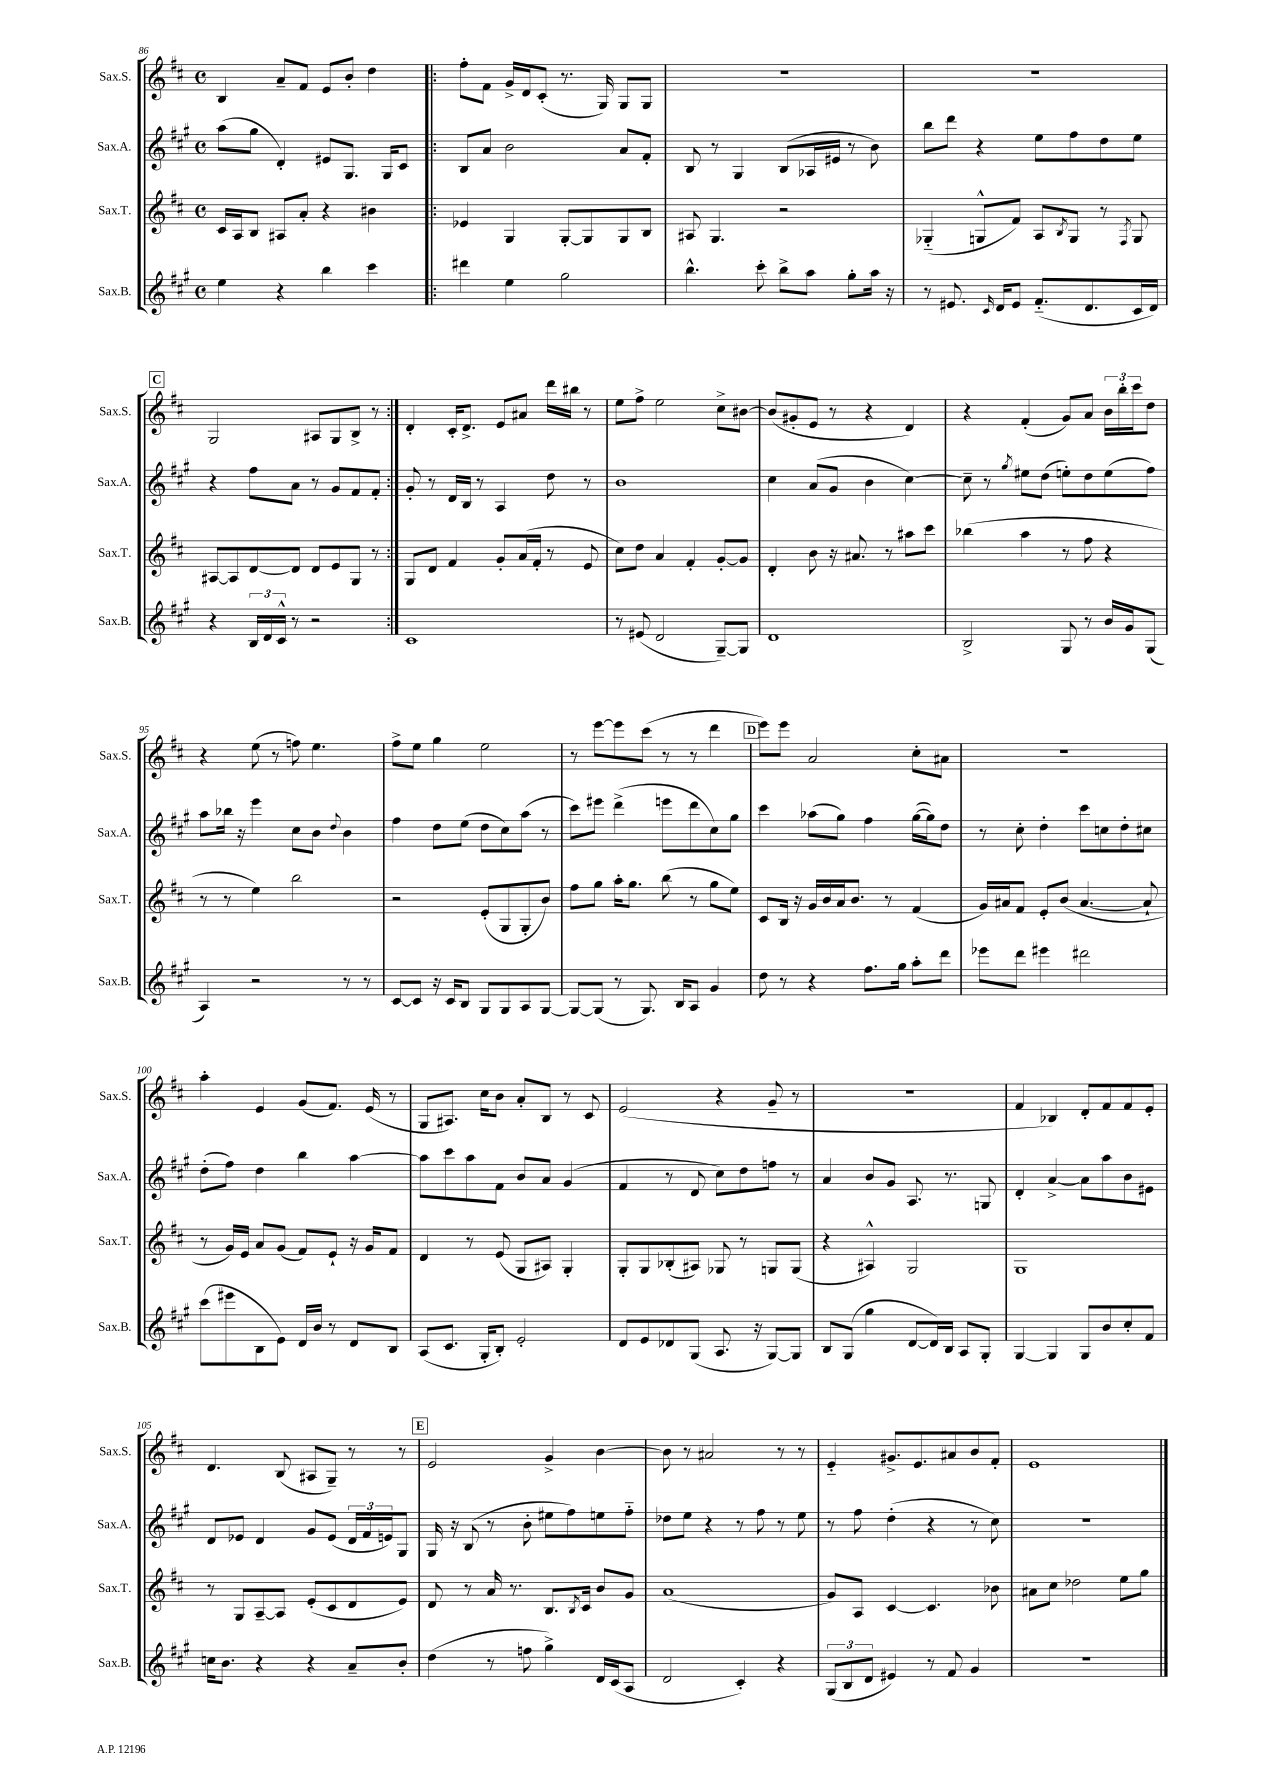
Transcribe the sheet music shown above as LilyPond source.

<<
\new StaffGroup <<
\new Staff = "s0" \with { instrumentName = "Sax.S." shortInstrumentName = "Sax.S." } {
    \clef treble \key d \major \defaultTimeSignature \time 4/4
    b4 a'8-- fis'8 e'8 b'8-. d''4 |
    \repeat volta 2 { fis''8-. fis'8 g'16-> d'16 cis'8-.( r8. g16) g8 g8 |
    R1 |
    R1 |
    \mark \markup { \box "C" } g2 ais8 g8 b8-> r8 | }
    d'4-. cis'16-. d'8.-> e'8 ais'8 d'''16 bis''16 r8 |
    e''8 fis''8-> e''2 cis''8-> bis'8~ |
    bis'8( gis'8-. e'8 r8 r4 d'4) |
    r4 fis'4-.( g'8) a'8 \tuplet 3/2 { b'16 b''16-. cis'''16 } d''8 |
    r4 e''8( r8 f''8) e''4. |
    fis''8-> e''8 g''4 e''2 |
    r8 e'''8~ e'''8 cis'''8( r8 r8 d'''4 |
    \mark \markup { \box "D" } e'''8) e'''8 a'2 cis''8-. ais'8 |
    R1 |
    a''4-. e'4 g'8( fis'8.) e'16( r8 |
    g8 ais8.) cis''16 b'8 a'8-. b8 r8 cis'8 |
    e'2( r4 g'8-- r8 |
    R1 |
    fis'4 bes4) d'8-. fis'8 fis'8 e'8-. |
    d'4. b8( ais8 g8--) r8 r8 |
    \mark \markup { \box "E" } e'2 g'4-> b'4~ |
    b'8 r8 ais'2 r8 r8 |
    e'4-_ gis'8.-> e'8. ais'8 b'8 fis'8-. |
    e'1 \bar "|." |
}
\new Staff = "s1" \with { instrumentName = "Sax.A." shortInstrumentName = "Sax.A." } {
    \clef treble \key a \major \defaultTimeSignature \time 4/4
    a''8( gis''8 d'4-.) eis'8 gis8. gis16 cis'8 |
    \repeat volta 2 { b8 a'8 b'2 a'8 fis'8-. |
    b8 r8 gis4 b8( aes16 eis'16 r8 b'8) |
    b''8 d'''8 r4 e''8 fis''8 d''8 e''8 |
    \mark \markup { \box "C" } r4 fis''8 a'8 r8 gis'8 fis'8 fis'8-. | }
    gis'8-. r8 d'16 b16 r8 a4 d''8 r8 |
    b'1 |
    cis''4 a'8( gis'8 b'4 cis''4~) |
    cis''8-- r8 \acciaccatura { gis''8 } eis''8 d''8( e''8-.) d''8 e''8( fis''8) |
    a''8 bes''16 r16 e'''4 cis''8 b'8 \appoggiatura { d''8 } b'4 |
    fis''4 d''8 e''8( d''8 cis''8) a''8( r8 |
    cis'''8) eis'''8 d'''4->( e'''8 d'''8 cis''8) gis''8 |
    \mark \markup { \box "D" } cis'''4 aes''8( gis''8) fis''4 gis''16~( gis''16) d''8 |
    r8 cis''8-. d''4-. cis'''8 c''8 d''8-. cis''8 |
    d''8-.( fis''8) d''4 b''4 a''4~ |
    a''8 cis'''8 a''8 fis'8 b'8 a'8 gis'4( |
    fis'4 r8 d'8 cis''8) d''8 f''8 r8 |
    a'4 b'8 gis'8 a8. r8. g8 |
    d'4-. a'4~-> a'8 a''8 b'8 eis'8 |
    d'8 ees'8 d'4 gis'8 ees'8( \tuplet 3/2 { d'16 fis'16 e'16) } gis8 |
    \mark \markup { \box "E" } gis16 r16 b8( r8 b'8-. eis''8 fis''8) e''8 fis''8-_ |
    des''8 e''8 r4 r8 fis''8 r8 e''8 |
    r8 fis''8 d''4-.( r4 r8 cis''8) |
    R1 \bar "|." |
}
\new Staff = "s2" \with { instrumentName = "Sax.T." shortInstrumentName = "Sax.T." } {
    \clef treble \key d \major \defaultTimeSignature \time 4/4
    cis'16 a16 b8 ais8 a'8-. r4 bis'4 |
    \repeat volta 2 { ees'4 g4 g8~-. g8 g8 b8 |
    ais8 g4. r2 |
    ges4-_( g8-^ fis'8) a8 \acciaccatura { b8 } g8 r8 \acciaccatura { fis8 } g8 |
    \mark \markup { \box "C" } ais8~ ais8 d'8~ d'8 d'8 e'8 g8 r8 | }
    g8 d'8 fis'4 g'8-. a'16( fis'16-. r8 e'8 |
    cis''8) d''8 a'4 fis'4-. g'8~-. g'8 |
    d'4-. b'8 r16 ais'8. r8 ais''8 cis'''8 |
    bes''4( a''4 r8 fis''8 r4 |
    r8 r8 e''4) b''2 |
    r2 e'8-.( g8 g8-. b'8) |
    fis''8 g''8 a''16-. g''8. b''8( r8 g''8 e''8) |
    \mark \markup { \box "D" } cis'8 b16 r16 g'16 b'16 a'16 b'8. r8 fis'4( |
    g'16) ais'16 fis'8 e'8-. b'8( ais'4.~ ais'8-! |
    r8 g'16) e'16 a'8 g'8( fis'8) e'8-! r16 g'16 fis'8 |
    d'4 r8 e'8( g8 ais8) g4-. |
    g8-. g8 bes8-.( ais8) ges8 r8 g8 g8( |
    r4 ais4-^) g2 |
    g1 |
    r8 g8 a8~-- a8 e'8-.( cis'8 d'8 e'8) |
    \mark \markup { \box "E" } d'8 r8 a'16 r8. b8. \acciaccatura { b8 } cis'16 b'8 g'8 |
    a'1( |
    g'8) a8 cis'4~ cis'4. bes'8 |
    ais'8 cis''8 des''2 e''8 g''8 \bar "|." |
}
\new Staff = "s3" \with { instrumentName = "Sax.B." shortInstrumentName = "Sax.B." } {
    \clef treble \key a \major \defaultTimeSignature \time 4/4
    e''4 r4 b''4 cis'''4 |
    \repeat volta 2 { dis'''4 e''4 gis''2 |
    b''4.-^ cis'''8-. b''8-> a''8 gis''8-. a''16 r16 |
    r8 eis'8. \grace { cis'16 } d'16 eis'8 fis'8.-_( d'8. cis'16 d'16) |
    \mark \markup { \box "C" } r4 \tuplet 3/2 { b16 d'16 cis'16-^ } r8 r2 | }
    cis'1 |
    r8 eis'8( d'2 gis8~--) gis8 |
    d'1 |
    b2-> gis8 r8 b'16 gis'16 gis8( |
    a4) r2 r8 r8 |
    cis'8~ cis'8 r16 cis'16 b8 gis8 gis8 a8 gis8~ |
    gis8~ gis8( r8 gis8.) b16 a8 gis'4 |
    \mark \markup { \box "D" } d''8 r8 r4 fis''8. gis''16 a''8-. d'''8 |
    ees'''8 d'''8 eis'''4 dis'''2 |
    cis'''8( eis'''8 b8 e'8) d'16 b'16 r8 d'8 b8 |
    a8( cis'8. gis16-. b8-.) e'2-. |
    d'8 e'8 des'8 gis8( a8. r16 gis8~) gis8 |
    b8 gis8( gis''4 d'8~ d'16) b16 a8 gis8-. |
    gis4~ gis4 gis8 b'8 cis''8-. fis'8 |
    c''16 b'8. r4 r4 a'8-- b'8-. |
    \mark \markup { \box "E" } d''4( r8 f''8 gis''4->) d'16 cis'16( a8 |
    d'2 cis'4-.) r4 |
    \tuplet 3/2 { gis8( b8 d'8 } eis'4) r8 fis'8 gis'4 |
    R1 \bar "|." |
}
>>
>>
\layout { \context { \Score currentBarNumber = #86 } }
